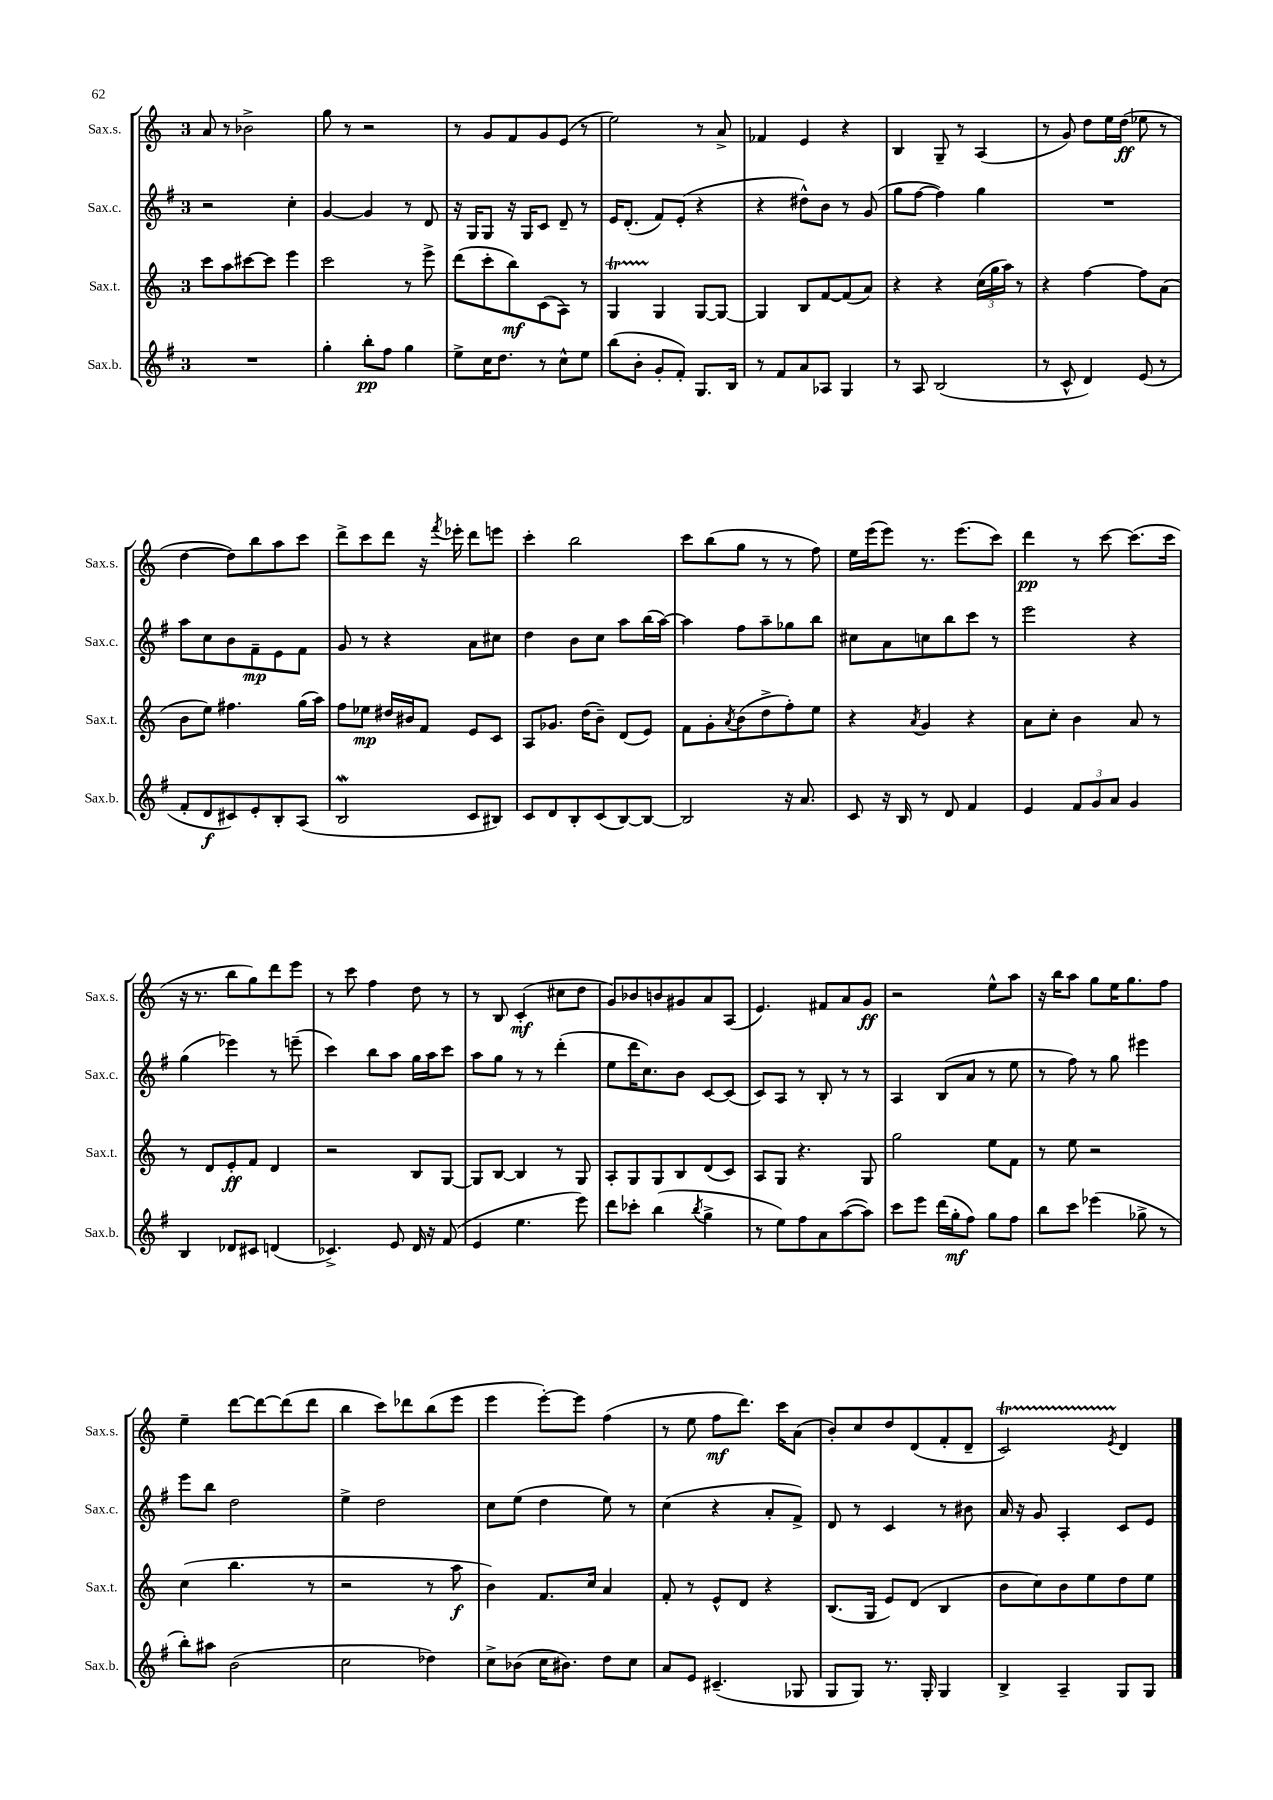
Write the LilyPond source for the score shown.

<<
\new StaffGroup <<
\new Staff = "s0" \with { instrumentName = "Sax.s." shortInstrumentName = "Sax.s." } {
    \clef treble \key c \major \once \override Staff.TimeSignature.style = #'single-digit \time 3/4
    a'8 r8 bes'2-> |
    g''8 r8 r2 |
    r8 g'8 f'8 g'8 e'8( r8 |
    e''2) r8 a'8-> |
    fes'4 e'4 r4 |
    b4 g8-- r8 a4( |
    r8 g'8) d''8 e''16 d''16\ff( ees''8 r8 |
    d''4~ d''8) b''8 a''8 c'''8 |
    d'''8-> c'''8 d'''8 r16 \acciaccatura { f'''8 } ees'''16-. d'''8 e'''8 |
    c'''4-. b''2 |
    c'''8 b''8( g''8 r8 r8 f''8) |
    e''16 e'''16( e'''8) r8. e'''8.( c'''8) |
    d'''4\pp r8 c'''8~ c'''8.( c'''16 |
    r16 r8. b''8 g''8) d'''8 e'''8 |
    r8 c'''8 f''4 d''8 r8 |
    r8 b8 c'4-.\mf( cis''8 d''8 |
    g'8) bes'8 b'8 gis'8 a'8 a8( |
    e'4.) fis'8 a'8 g'8\ff |
    r2 e''8-^ a''8 |
    r16 b''16 a''8 g''8 e''16 g''8. f''8 |
    e''4-- d'''8~ d'''8~ d'''8( d'''8 |
    b''4 c'''8) des'''8 b''8( e'''8 |
    e'''4 e'''8~-.) e'''8 f''4( |
    r8 e''8 f''8\mf d'''8.) c'''16 a'8( |
    b'8-.) c''8 d''8 d'8( f'8-. d'8-- |
    c'2\startTrillSpan) \acciaccatura { e'8 } d'4\stopTrillSpan \bar "|." |
}
\new Staff = "s1" \with { instrumentName = "Sax.c." shortInstrumentName = "Sax.c." } {
    \clef treble \key g \major \once \override Staff.TimeSignature.style = #'single-digit \time 3/4
    r2 c''4-. |
    g'4~ g'4 r8 d'8 |
    r16 g16 g8 r16 g16 c'8 d'8-- r8 |
    e'16 d'8.-.( fis'8) e'8-.( r4 |
    r4 dis''8-^) b'8 r8 g'8( |
    g''8 fis''8~ fis''4) g''4 |
    R2. |
    a''8 c''8 b'8 fis'8--\mp e'8 fis'8 |
    g'8 r8 r4 a'8 cis''8 |
    d''4 b'8 c''8 a''8 b''16( a''16~) |
    a''4 fis''8 a''8-- ges''8 b''8 |
    cis''8 a'8 c''8 b''8 c'''8 r8 |
    e'''2 r4 |
    g''4( ees'''4) r8 e'''8--( |
    c'''4) b''8 a''8 g''16 a''16 c'''8 |
    a''8 g''8 r8 r8 d'''4-.( |
    e''8 d'''16 c''8.) b'8 c'8~ c'8( |
    c'8) a8 r8 b8-. r8 r8 |
    a4 b8( a'8 r8 e''8 |
    r8 fis''8) r8 g''8 eis'''4 |
    e'''8 b''8 d''2 |
    e''4-> d''2 |
    c''8 e''8( d''4 e''8) r8 |
    c''4( r4 a'8-. fis'8->) |
    d'8 r8 c'4 r8 bis'8 |
    a'16 r16 g'8 a4-. c'8 e'8 \bar "|." |
}
\new Staff = "s2" \with { instrumentName = "Sax.t." shortInstrumentName = "Sax.t." } {
    \clef treble \key c \major \once \override Staff.TimeSignature.style = #'single-digit \time 3/4
    c'''8 a''8 cis'''8~ cis'''8 e'''4 |
    c'''2 r8 e'''8-> |
    d'''8( c'''8-. b''8\mf) c'8( a8) r8 |
    g4\startTrillSpan g4\stopTrillSpan g8~ g8~ |
    g4 b8 f'8~ f'8( a'8) |
    r4 r4 \tuplet 3/2 { c''16( g''16 a''16) } r8 |
    r4 f''4~ f''8 a'8( |
    b'8 e''8) fis''4. g''16( a''16) |
    f''8 ees''8\mp dis''16 bis'16 f'8 e'8 c'8 |
    a8 ges'8. d''16( b'8--) d'8( e'8) |
    f'8 g'8-. \acciaccatura { a'8 } b'8( d''8-> f''8-.) e''8 |
    r4 \acciaccatura { a'8 } g'4 r4 |
    a'8 c''8-. b'4 a'8 r8 |
    r8 d'8 e'8-.\ff f'8 d'4 |
    r2 b8 g8~ |
    g8 b8~ b4 r8 g8 |
    a8-. g8 g8 b8 d'8( c'8) |
    a8 g8 r4. g8 |
    g''2 e''8 f'8 |
    r8 e''8 r2 |
    c''4( b''4. r8 |
    r2 r8 a''8\f |
    b'4) f'8. c''16 a'4 |
    f'8-. r8 e'8-^ d'8 r4 |
    b8.( g16 e'8) d'8( b4 |
    b'8 c''8) b'8 e''8 d''8 e''8 \bar "|." |
}
\new Staff = "s3" \with { instrumentName = "Sax.b." shortInstrumentName = "Sax.b." } {
    \clef treble \key g \major \once \override Staff.TimeSignature.style = #'single-digit \time 3/4
    R2. |
    g''4-. b''8-.\pp fis''8 g''4 |
    e''8-> c''16 d''8. r8 c''8-^ e''8 |
    b''8( b'8-. g'8-. fis'8-.) g8. b16 |
    r8 fis'8 a'8 aes8 g4 |
    r8 a8 b2( |
    r8 c'8-^ d'4) e'8( r8 |
    fis'8-. d'8\f cis'8) e'8-. b8-. a8( |
    b2\mordent c'8 bis8) |
    c'8 d'8 b8-. c'8( b8~) b8~ |
    b2 r16 a'8. |
    c'8 r16 b16 r8 d'8 fis'4 |
    e'4 \tuplet 3/2 { fis'8 g'8 a'8 } g'4 |
    b4 des'8 cis'8 d'4( |
    ces'4.->) e'8 d'16 r16 fis'8( |
    e'4 e''4. e'''8) |
    d'''8 ces'''8-. b''4( \acciaccatura { b''8 } g''4-> |
    r8 e''8) fis''8 a'8 a''8~( a''8) |
    c'''8 e'''8 d'''16( g''16-.\mf fis''8) g''8 fis''8 |
    b''8 c'''8 ees'''4( ges''8-> r8 |
    b''8-.) ais''8 b'2( |
    c''2 des''4) |
    c''8-> bes'8( c''16 bis'8.) d''8 c''8 |
    a'8 e'8 cis'4.--( ges8 |
    g8 g8) r8. g16-. g4 |
    b4-> a4-- g8 g8 \bar "|." |
}
>>
>>
\layout { \context { \Score \remove "Bar_number_engraver" } }
